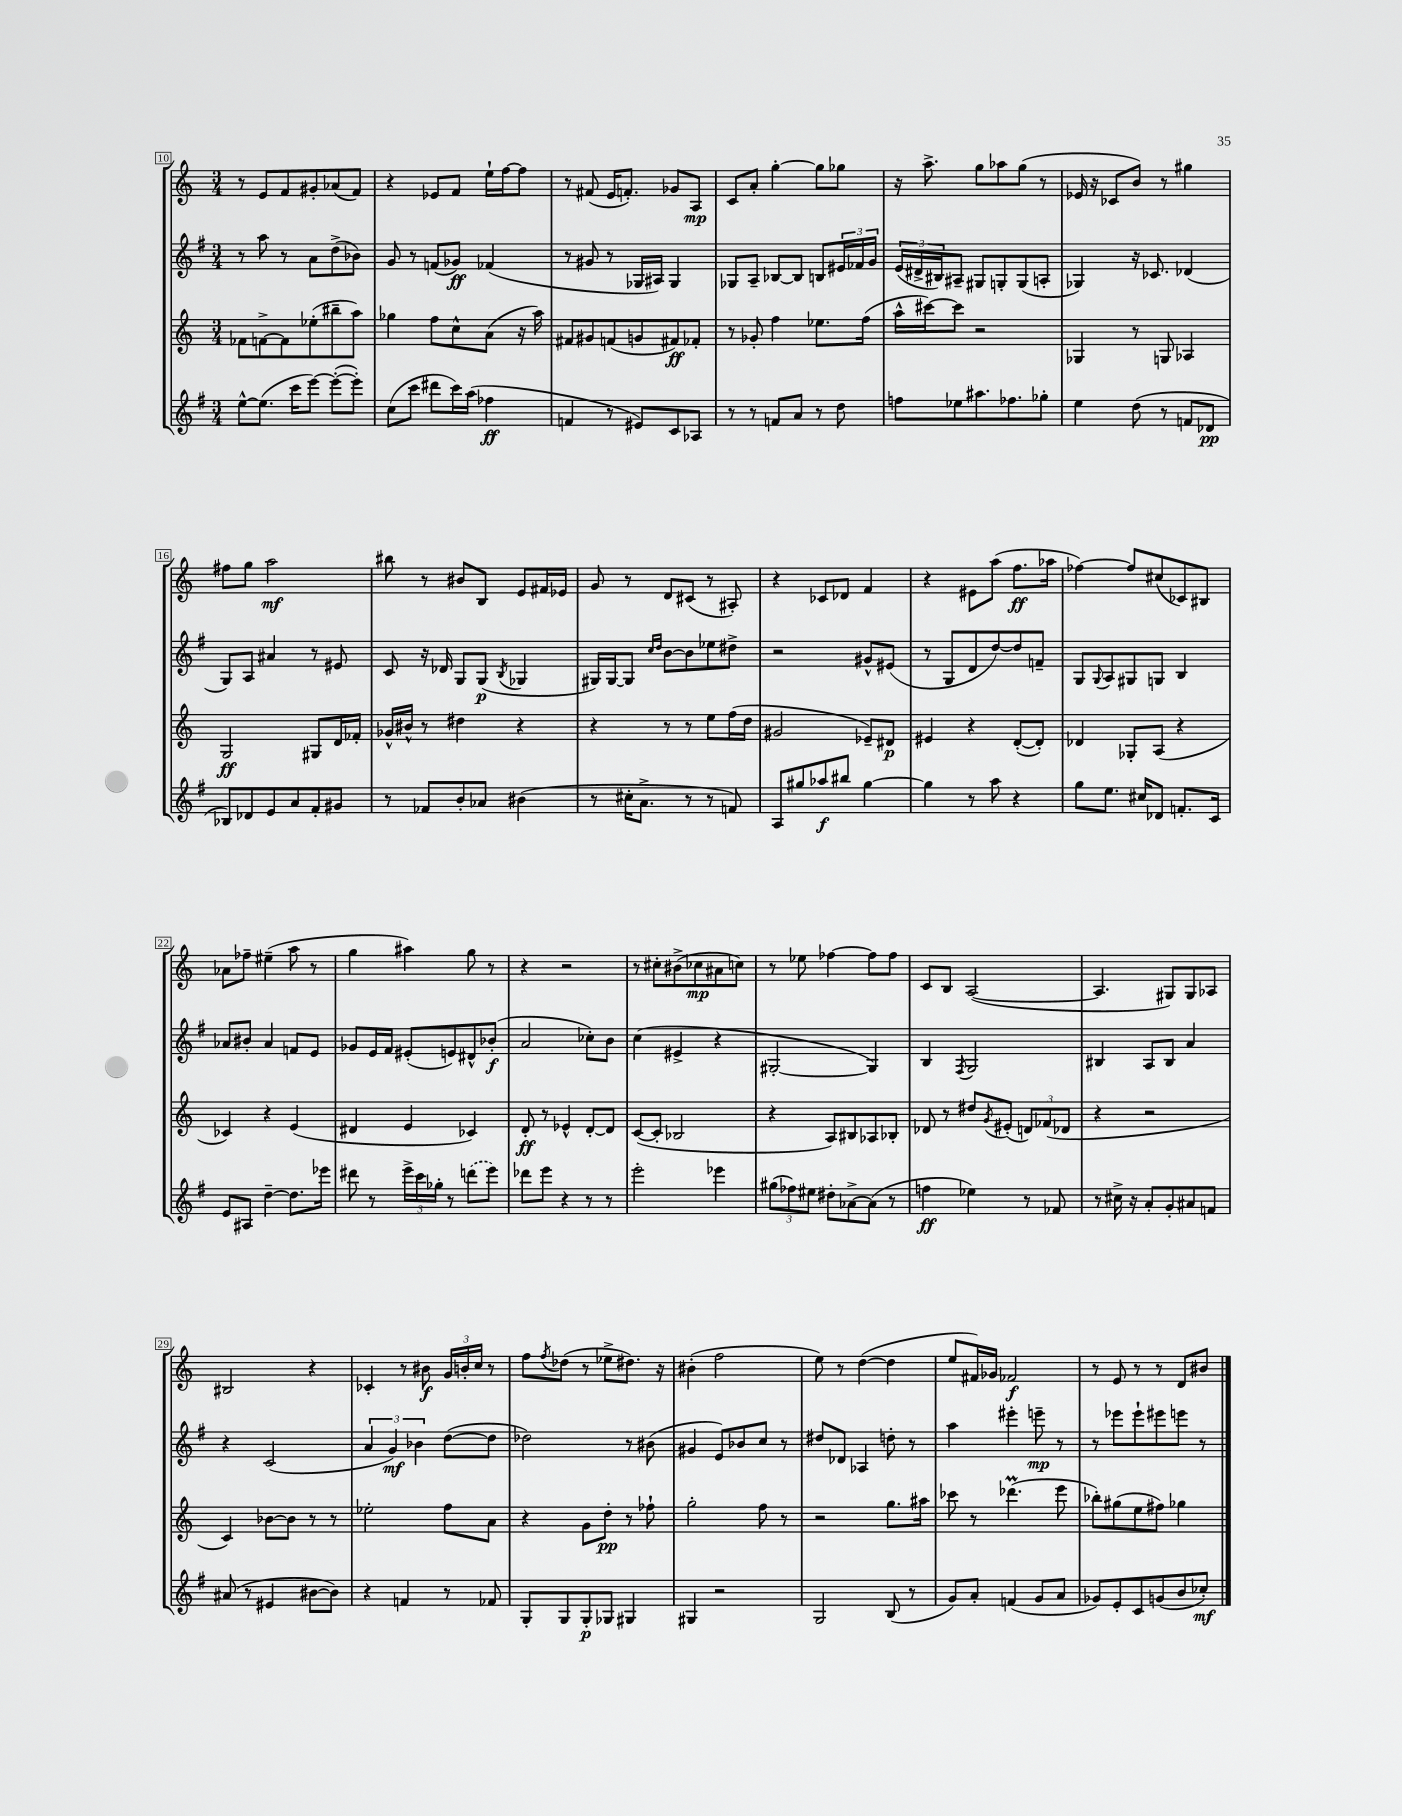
<<
\new StaffGroup <<
\new Staff = "s0" {
    \clef treble \key c \major \numericTimeSignature \time 3/4
    r8 e'8 f'8 gis'8-. aes'8( f'8) |
    r4 ees'8 f'8 e''16-! f''16~ f''8 |
    r8 fis'8( e'16 f'8.-.) ges'8 a8\mp |
    c'8 a'8-. g''4~-. g''8 ges''8 |
    r16 a''8.-> g''8 aes''8 g''8( r8 |
    ees'16 r16 ces'8 b'8) r8 gis''4 |
    fis''8 g''8 a''2\mf |
    bis''8 r8 bis'8 b8 e'8 fis'16 ees'16 |
    g'8 r8 d'8 cis'8( r8 ais8-.) |
    r4 ces'8 des'8 f'4 |
    r4 eis'8 a''8( f''8.\ff aes''16 |
    fes''4~) fes''8 cis''8( ces'8) bis8 |
    aes'8 fes''8-- eis''4--( a''8 r8 |
    g''4 ais''4) g''8 r8 |
    r4 r2 |
    r8 cis''8-. bis'8->( ces''8\mp ais'8 c''8) |
    r8 ees''8 fes''4~ fes''8 fes''8 |
    c'8 b8 a2~( |
    a4. gis8) gis8 aes8 |
    bis2 r4 |
    ces'4-. r8 bis'8\f \tuplet 3/2 { g'16 b'16-. c''16 } r8 |
    f''8 \acciaccatura { f''8 } des''8( r8 ees''8-> dis''8.) r16 |
    bis'4-.( f''2 |
    e''8) r8 d''4~( d''4 |
    e''8 fis'16) ges'16 fes'2\f |
    r8 e'8 r8 r8 d'8 bis'8 \bar "|." |
}
\new Staff = "s1" {
    \clef treble \key g \major \numericTimeSignature \time 3/4
    r8 a''8 r8 a'8 d''8->( bes'8) |
    g'8 r8 f'8( ges'8\ff) fes'4( |
    r8 gis'8 r8 ges16 ais16) ges4 |
    ges8 a8-- bes8~ bes8 b8 \tuplet 3/2 { eis'16 fes'16 g'16 } |
    \tuplet 3/2 { e'16( dis'16-> bis16) } ais8-- gis8 g8-. g8( a8-. |
    ges4) r16 ces'8. des'4( |
    g8) a8 ais'4 r8 eis'8 |
    c'8 r16 des'16 g8 g8\p( \acciaccatura { b8 } ges4 |
    gis16) gis16~ gis8 \grace { c''16 d''16 } b'8~ b'8 ees''8 dis''8-> |
    r2 gis'8-^ eis'8( |
    r8 g8 d'8 d''8~) d''8 f'8-- |
    g8 \appoggiatura { g8 } a8 gis8 g8 b4 |
    aes'8 bis'8-. aes'4 f'8 e'8 |
    ges'8 e'16 fis'16 eis'8-.( e'8) dis'8-^ bes'8-.\f( |
    a'2 ces''8-.) b'8 |
    c''4( eis'4-> r4 |
    gis2~-. gis4) |
    b4 \acciaccatura { fis8 } g2 |
    bis4 a8 bis8 a'4 |
    r4 c'2( |
    \tuplet 3/2 { a'4 g'4\mf) bes'4 } d''8~( d''8 |
    des''2) r8 bis'8( |
    gis'4 e'8) bes'8 c''8 r8 |
    dis''8 des'8 aes4 d''8-. r8 |
    a''4 eis'''4-. e'''8--\mp r8 |
    r8 ees'''8 ees'''8-! eis'''8 e'''8 r8 \bar "|." |
}
\new Staff = "s2" {
    \clef treble \key c \major \numericTimeSignature \time 3/4
    fes'8 f'8~-> f'8 ees''8-.( bis''8-- a''8) |
    ges''4 f''8 c''8-^ a'8( r16 a''16) |
    fis'8 gis'8 f'8( g'8 fis'8\ff) fes'8-. |
    r8 ges'8-. f''4 ees''8. f''16( |
    a''16-^ cis'''16~) cis'''8 r2 |
    ges4 r8 g8 aes4 |
    g2\ff gis8 d'16 fes'16-. |
    ges'16-^ bis'16-^ r8 dis''4 r4 |
    r4 r8 r8 e''8 f''16( d''16 |
    gis'2 ees'8--) dis'8\p |
    eis'4 r4 d'8~-.( d'8-.) |
    des'4 ges8-. a8( r4 |
    ces'4) r4 e'4( |
    dis'4 e'4 ces'4) |
    d'8-.\ff r8 ees'4-^ d'8~-. d'8 |
    c'8~( c'8-. bes2 |
    r4 a8) bis8 aes8 bes8-. |
    des'8 r8 dis''8 \acciaccatura { g'8 } eis'8-.( \tuplet 3/2 { d'8) fes'8( des'8 } |
    r4 r2 |
    c'4) bes'8~ bes'8 r8 r8 |
    ees''2-. f''8 a'8 |
    r4 g'8 d''8-.\pp r8 fes''8-! |
    g''2-. f''8 r8 |
    r2 g''8. ais''16 |
    ces'''8 r8 des'''4.\prall( e'''8 |
    bes''8-.) gis''8( e''8 fis''8) ges''4 \bar "|." |
}
\new Staff = "s3" {
    \clef treble \key g \major \numericTimeSignature \time 3/4
    e''8~-^ e''8.( c'''16 e'''8~) e'''8~-.( e'''8-.) |
    c''8( c'''8 dis'''8 c'''16) a''16( fes''4\ff |
    f'4 r8 eis'8) c'8 aes8 |
    r8 r8 f'8 a'8 r8 d''8 |
    f''8 ees''8 ais''8. fes''8. ges''8-. |
    e''4 d''8( r8 f'8 des'8\pp |
    bes8) des'8 e'8 a'8 fis'8-. gis'8 |
    r8 fes'8 b'8-. aes'8 bis'4( |
    r8 cis''16-. a'8.-> r8 r8 f'8) |
    a8 gis''8 aes''8\f bis''8 gis''4~ |
    gis''4 r8 a''8 r4 |
    g''8 e''8. cis''16 des'8 f'8.-. c'16 |
    e'8 ais8 d''4~-- d''8. ees'''16 |
    dis'''8 r8 \tuplet 3/2 { e'''16-> c'''16 ges''16-. } r8 \once \slurDashed d'''8( e'''8) |
    des'''8 e'''8 r4 r8 r8 |
    e'''2-. ees'''4 |
    \tuplet 3/2 { gis''8( fes''8) eis''8 } dis''8-. aes'8~-> aes'8( r8 |
    f''4\ff ees''4) r8 fes'8 |
    r8 cis''16-> r16 a'8-. g'8-. ais'8 f'8 |
    ais'8( r8 eis'4 bis'8~ bis'8) |
    r4 f'4 r8 fes'8 |
    g8-. g8 g8-.\p ges8 gis4 |
    gis4 r2 |
    g2 b8( r8 |
    g'8) a'8-. f'4( g'8 a'8 |
    ges'8) e'8-. c'8 g'8( b'8 ces''8-.\mf) \bar "|." |
}
>>
>>
\layout { \context { \Score currentBarNumber = #10 \override BarNumber.stencil = #(make-stencil-boxer 0.1 0.3 ly:text-interface::print) } }
